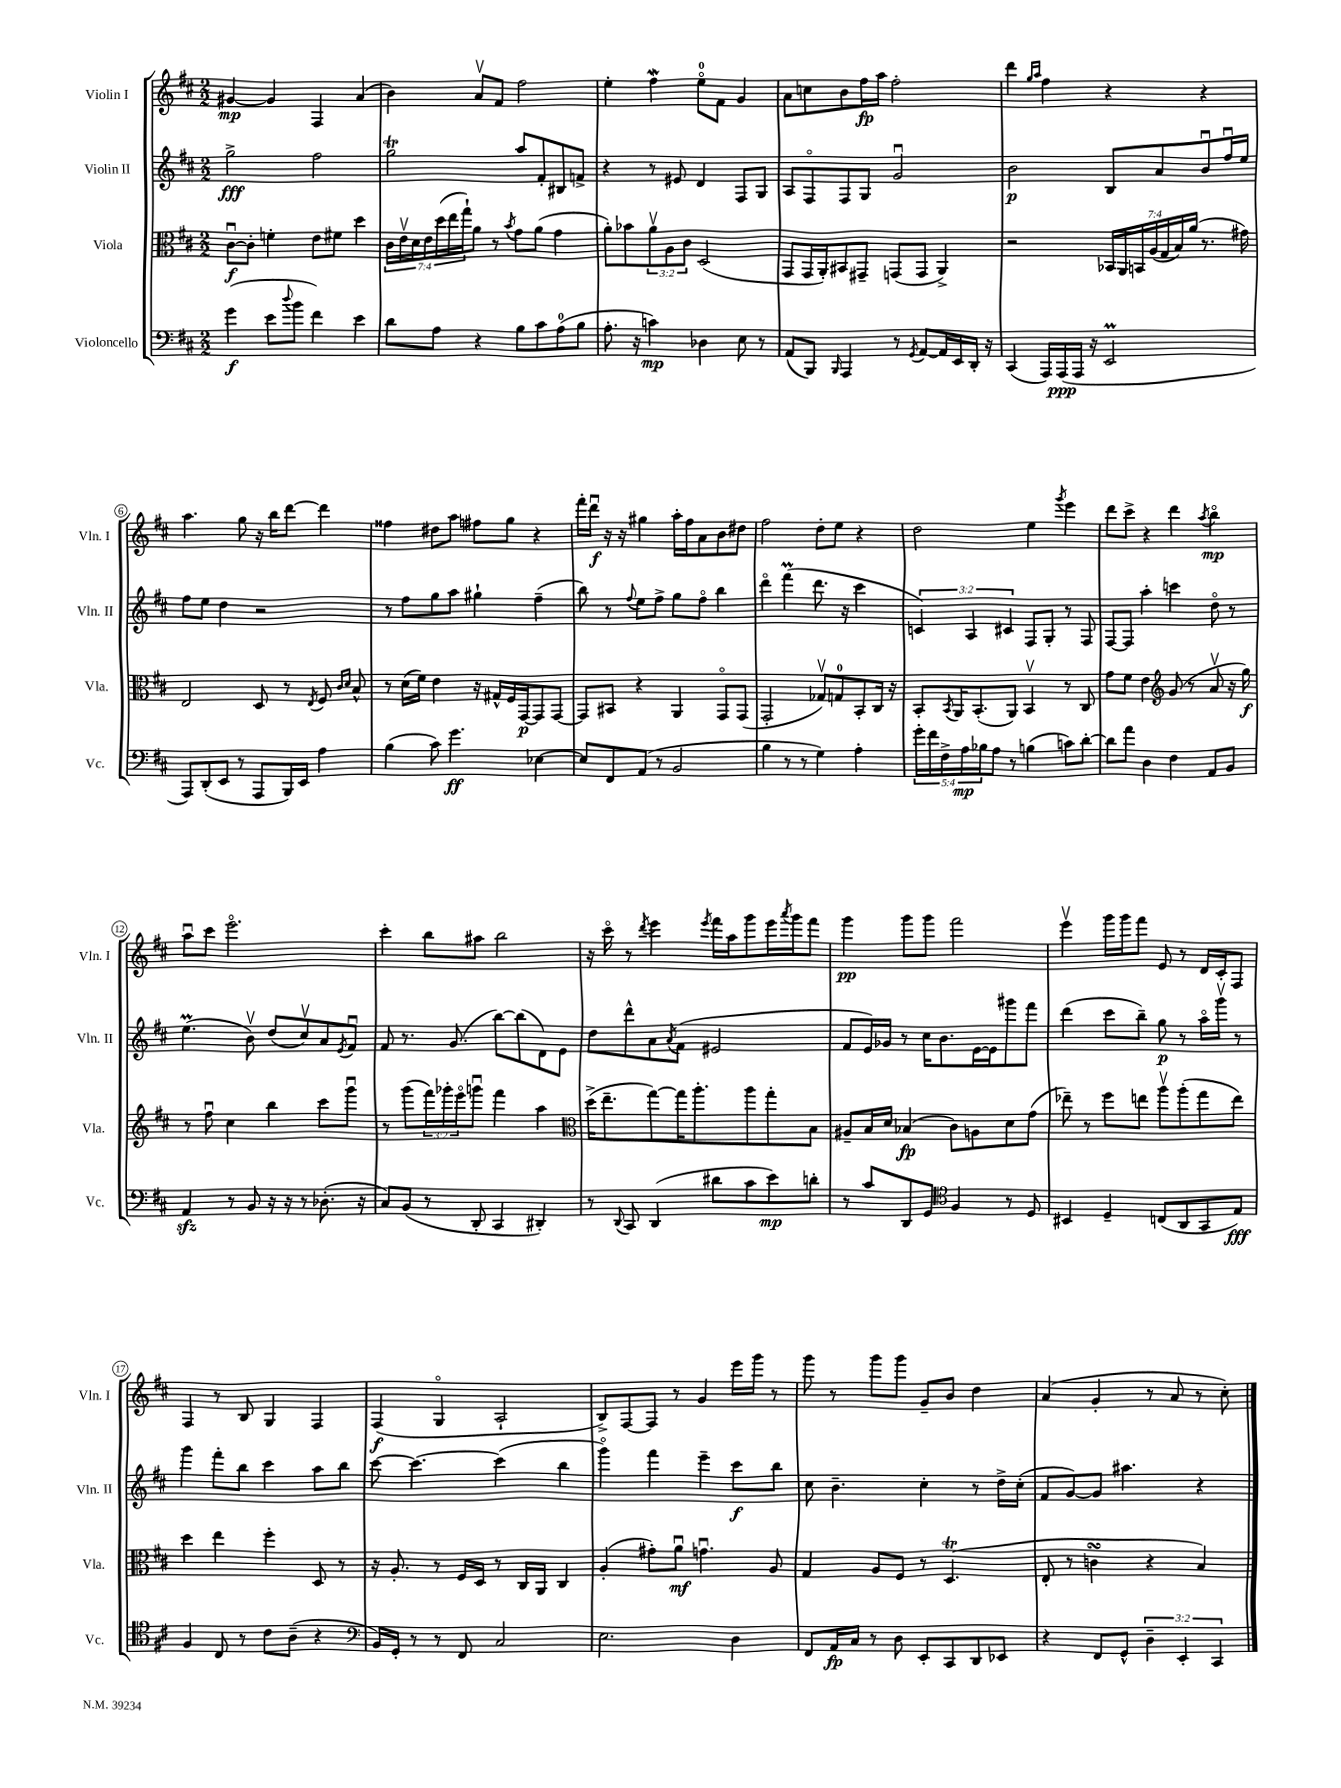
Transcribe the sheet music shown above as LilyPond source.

<<
\new StaffGroup <<
\new Staff = "s0" \with { instrumentName = "Violin I" shortInstrumentName = "Vln. I" } {
    \clef treble \key d \major \numericTimeSignature \time 2/2
    gis'4~\mp gis'4 fis4 a'4( |
    b'4) a'8\upbow fis'8 fis''2 |
    e''4-. fis''4\mordent e''8-0\flageolet fis'8 g'4 |
    a'8 c''8 b'8 fis''16\fp a''16 fis''2-. |
    d'''4 \grace { g''16 a''16 } fis''4 r4 r4 |
    a''4. g''8 r16 b''16 d'''8~ d'''4 |
    fisis''4 dis''8 a''8 fis''8 g''8 r4 |
    fis'''16-. d'''16\downbow\f r16 r16 gis''4 a''16-. fis''16 a'8 b'8 dis''8 |
    fis''2 d''8-. e''8 r4 |
    d''2 e''4 \acciaccatura { g'''8 } e'''4 |
    d'''8 cis'''8-> r4 d'''4 \acciaccatura { a''8 } b''4\flageolet\mp |
    a''8\downbow cis'''8 e'''2.\flageolet |
    cis'''4-. b''8 ais''8 b''2 |
    r16 cis'''16\flageolet r8 \acciaccatura { d'''8 } e'''4 \acciaccatura { e'''8 } fis'''16 a''16 g'''8 e'''16 \acciaccatura { a'''8 } g'''16 fis'''8 |
    g'''4\pp g'''8 g'''8 fis'''2 |
    e'''4\upbow g'''16 g'''16 fis'''8 e'8 r8 d'16 cis'16-. fis8 |
    fis4 r8 b8 g4 fis4 |
    fis4\f( g4\flageolet a2-! |
    b8->) fis8~ fis8 r8 g'4 e'''16 g'''16 r8 |
    g'''8 r8 g'''8 g'''8 g'8-- b'8 d''4 |
    a'4( g'4-. r8 a'8 r8 cis''8-.) \bar "|." |
}
\new Staff = "s1" \with { instrumentName = "Violin II" shortInstrumentName = "Vln. II" } {
    \clef treble \key d \major \numericTimeSignature \time 2/2 \override Staff.TupletNumber.text = #tuplet-number::calc-fraction-text
    g''2->\fff fis''2 |
    g''2\trill a''8 fis'8-. bis8 f'8-> |
    r4 r8 eis'8 d'4 fis8 g8 |
    a8 fis8\flageolet fis8 g8 g'2\downbow |
    b'2\p b8 a'8 b'8\downbow fis''16\downbow e''16 |
    fis''8 e''8 d''4 r2 |
    r8 fis''8 g''8 a''8 gis''4-! fis''4--( |
    b''8) r8 \appoggiatura { fis''8 } e''8 fis''8-> g''8 fis''8\flageolet b''4 |
    d'''4\flageolet fis'''4\prall( d'''8. r16 cis'''4 |
    \tuplet 3/2 { c'4) a4 cis'4 } fis8 g8-. r8 fis8 |
    fis8~ fis8 a''4-. c'''4 d''8\flageolet r8 |
    e''4.\prall( b'8\upbow) d''8( cis''8\upbow) a'8 \acciaccatura { e'8 } fis'8\downbow |
    fis'8 r8. g'8.( b''8~) b''8( d'8) e'8 |
    d''8 d'''8-^ a'8 \acciaccatura { a'8 } fis'8( eis'2 |
    fis'8 e'16) ges'16 r8 cis''16 b'8. e'16~ e'16 gis'''8 fis'''8 |
    d'''4( cis'''8 b''8--) g''8\p r8 a''16\flageolet g'''16\upbow r8 |
    g'''4 fis'''8-. b''8 cis'''4 a''8 b''8 |
    cis'''8~ cis'''4.~ cis'''4( b''4 |
    g'''4\flageolet) fis'''4 e'''4-- cis'''8\f b''8 |
    cis''8 b'4.-- cis''4-. r8 d''16-> cis''16-.( |
    fis'8 g'8~) g'8 ais''4. r4 \bar "|." |
}
\new Staff = "s2" \with { instrumentName = "Viola" shortInstrumentName = "Vla." } {
    \clef alto \key d \major \numericTimeSignature \time 2/2 \override Staff.TupletNumber.text = #tuplet-number::calc-fraction-text
    cis'8~\downbow\f cis'8-. f'4-. e'8 fis'8 d''4 |
    \tuplet 7/4 { cis'16 e'16\upbow d'16 e'16 d''16( e''16 g''16-!) } a'8 r8 \acciaccatura { b'8 } g'8 a'8( g'4 |
    a'8-.) bes'8 \tuplet 3/2 { a'8\upbow a8 cis'8 } d2( |
    g,8 g,16 a,16-.) bis,8 gis,8-- g,8( g,8 a,4->) |
    r2 \tuplet 7/4 { bes,16 a,16 b,16 a16( g16 b16) a'16( } r8. gis'16) |
    e2 d8 r8 \acciaccatura { e8 } fis8 \grace { cis'16 d'16 } b8-^ |
    r8 d'16( fis'16) e'4 r16 gis16-^ fis16 g,16~\p g,8 g,8~ |
    g,8 bis,8 r4 a,4 g,8\flageolet g,8( |
    g,2-. ges8\upbow) g8-0 b,8-. cis16 r16 |
    b,8-. \acciaccatura { b,8 } a,16 b,8.-.( a,8) b,4\upbow r8 cis8 |
    g'8 fis'8 e'4 \clef treble g'8( r8 a'8\upbow r16 g''16\f) |
    r8 fis''8\downbow cis''4 b''4 cis'''8 g'''8\downbow |
    r8 g'''8( \tuplet 3/2 { fis'''16) ges'''16-. e'''16\flageolet } g'''8\downbow fis'''4 a''4 |
    \clef alto d''16->( e''8.-- g''8~) g''16 a''8.-. a''8 g''8-. b8 |
    ais8-- b16 d'16 bes4\fp( cis'8) a8 d'8 g'8( |
    ees''8--) r8 fis''8 e''8 a''8\upbow a''8-.( g''8 e''8) |
    d''4 e''4 fis''4-. d8 r8 |
    r16 a8.-. r8 fis16 d16 r8 cis16 a,16 cis4 |
    a4-.( gis'8-.) a'8\downbow\mf g'4.\downbow a8 |
    g4 a8 fis8 r8 d4.\trill( |
    e8-. r8 c'4\turn r4 b4) \bar "|." |
}
\new Staff = "s3" \with { instrumentName = "Violoncello" shortInstrumentName = "Vc." } {
    \clef bass \key d \major \numericTimeSignature \time 2/2 \override Staff.TupletNumber.text = #tuplet-number::calc-fraction-text
    g'4\f( e'8 \appoggiatura { d''8 } b'8 fis'4) e'4 |
    d'8 a8 r4 b8 cis'8 a8-0( b8 |
    a8.-. r16 c'4\mp) des4 e8 r8 |
    a,8( b,,8) \grace { b,,16 } a,,4 r8 \acciaccatura { g,8 } a,8~ a,16 e,16 d,16-. r16 |
    cis,4( a,,16) a,,16\ppp( a,,16 r16 e,2\prall |
    a,,8) d,8-.( e,8 r8 a,,8 b,,16) e,16 a4 |
    b4( cis'8) g'4.\ff ees4~ |
    ees8 fis,8 a,8( r8 b,2 |
    b4 r8 r8 g4) a4-. |
    \tuplet 5/4 { g'16-. fis'16 fis16-> a16\mp bes16 } a8 r8 b4( c'8) d'8~-. |
    d'8 a'8 d4 fis4 a,8 b,8 |
    a,4\sfz r8 b,8 r16 r16 r8 des8.-.( r16 |
    cis8) b,8( r8 d,8-. cis,4 dis,4-.) |
    r8 \appoggiatura { d,8 } cis,8 d,4( dis'8 cis'8 e'8\mp) d'8-. |
    r8 cis'8 d,8 g,8 \clef tenor fis4 r8 d8 |
    bis,4 d4-- c8( a,8 g,8 e8\fff) |
    fis4 cis8 r8 cis'8 a8--( r4 |
    \clef bass b,16) g,16-. r8 r8 fis,8 cis2 |
    e2. d4 |
    fis,8 a,16\fp cis16 r8 d8 e,8-. cis,8 d,8 ees,8 |
    r4 fis,8 g,8-^ \tuplet 3/2 { d4-- e,4-. cis,4 } \bar "|." |
}
>>
>>
\layout { \context { \Score \override BarNumber.stencil = #(make-stencil-circler 0.1 0.3 ly:text-interface::print) } }
